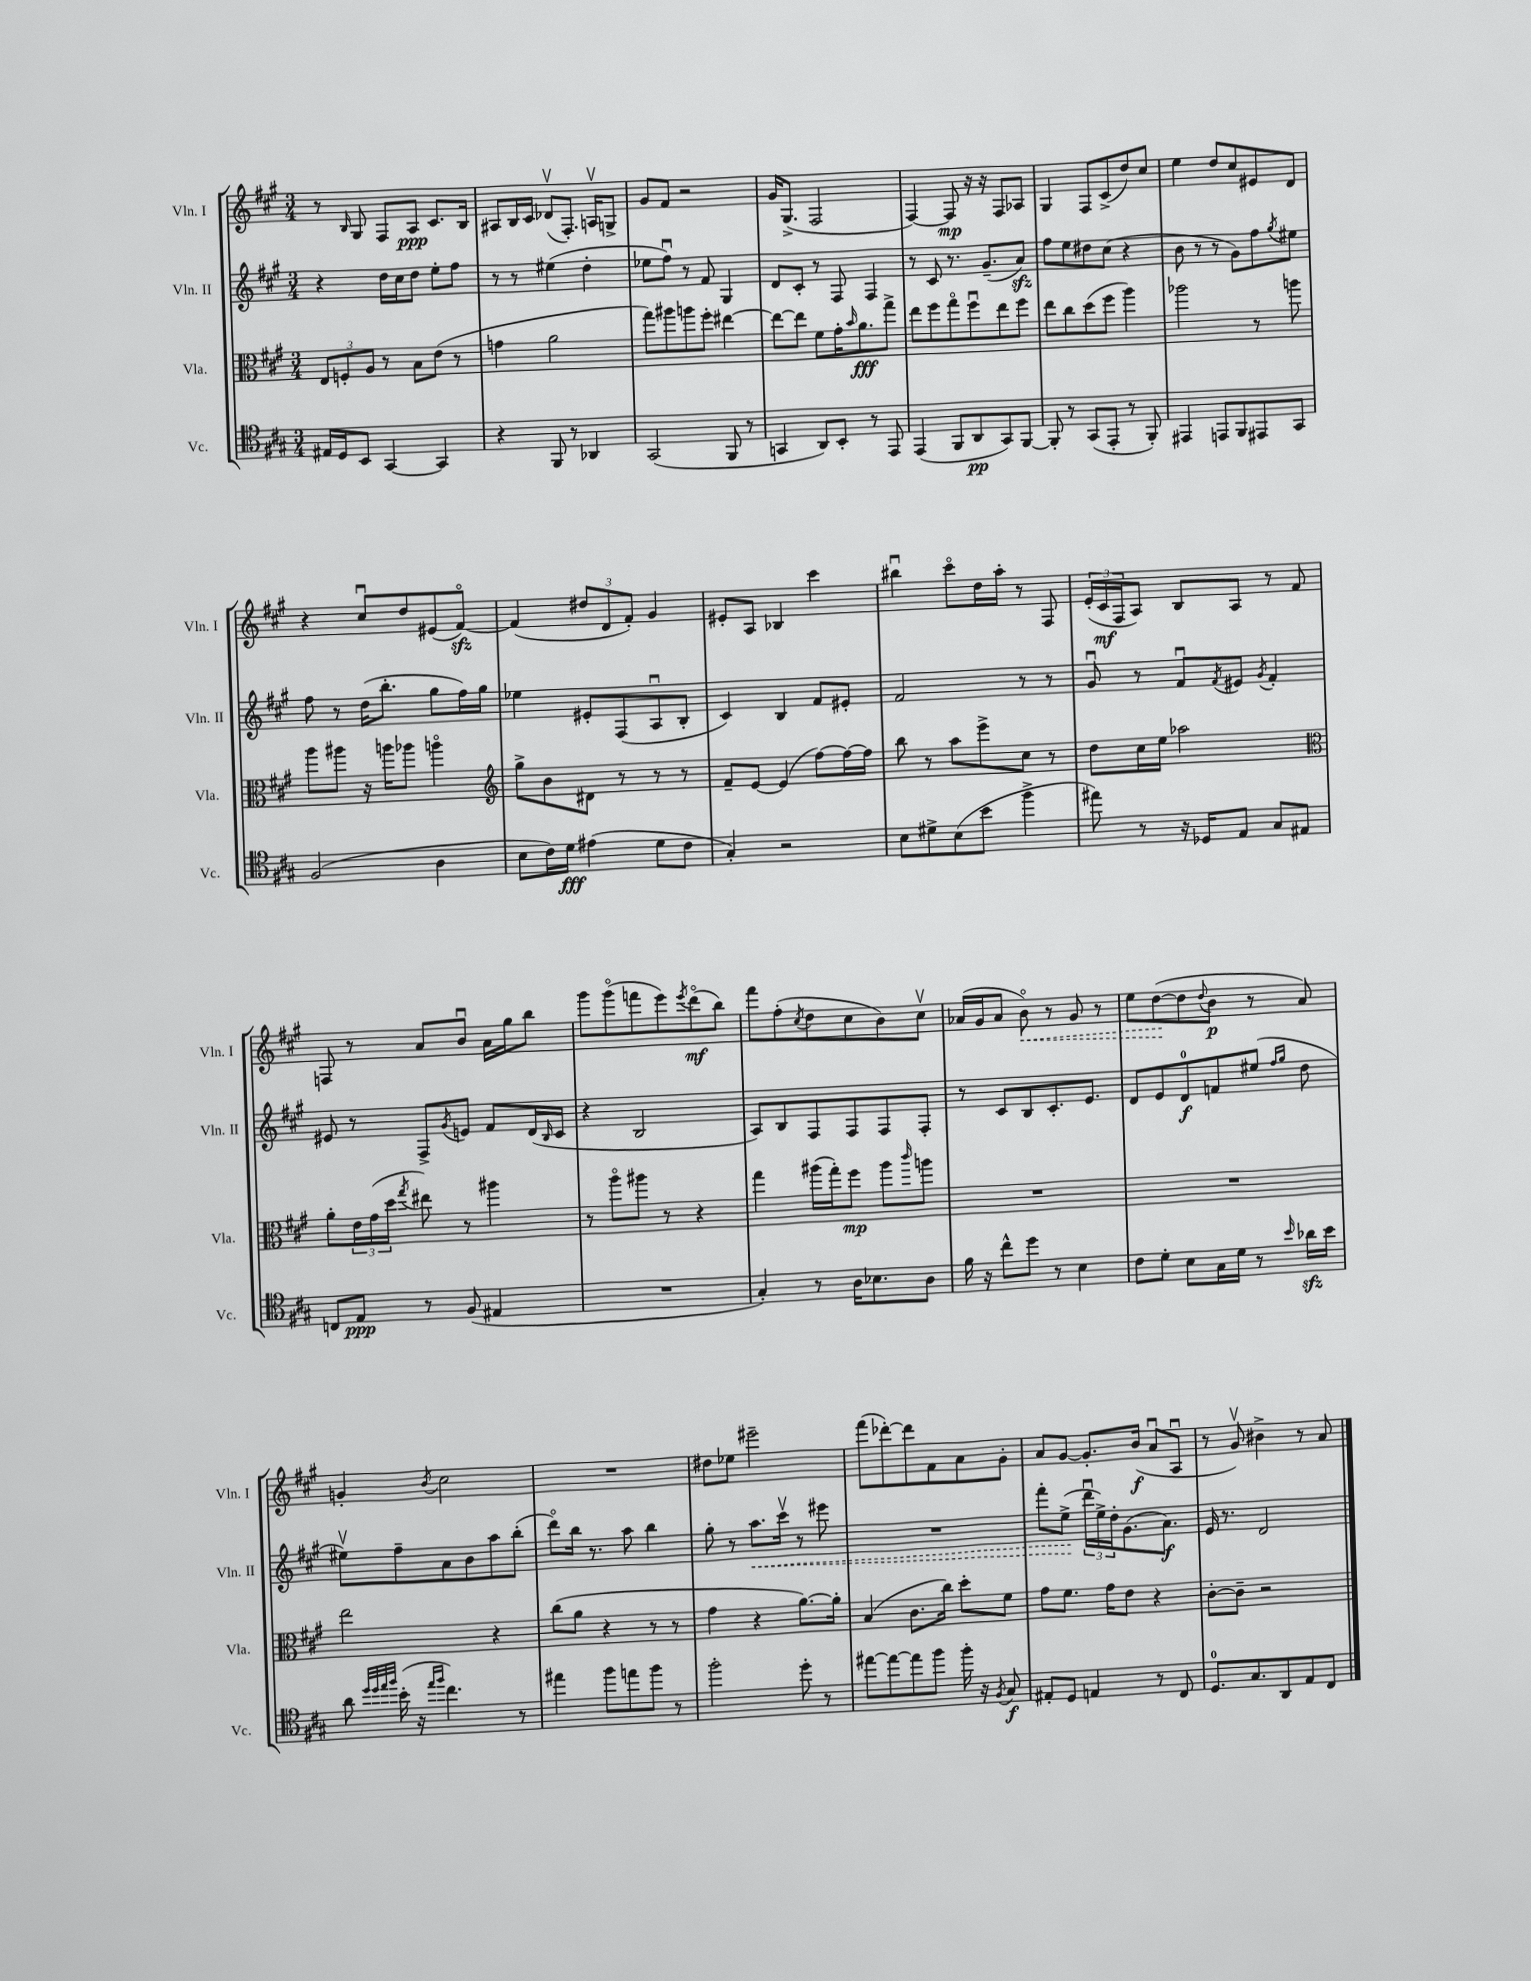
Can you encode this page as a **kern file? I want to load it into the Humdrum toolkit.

**kern	**kern	**kern	**kern
*staff4	*staff3	*staff2	*staff1
*clefC4	*clefC3	*clefG2	*clefG2
*k[f#c#g#]	*k[f#c#g#]	*k[f#c#g#]	*k[f#c#g#]
*M3/4	*M3/4	*M3/4	*M3/4
16E#	12E	4r	8r
16D	.	.	.
.	12F'	.	.
.	.	.	16qqB
8BB	.	.	8G#
.	12A	.	.
[4GG#	8r	16dd	8F#
.	.	16cc#	.
.	8B	8dd	8A
4GG#]	(8e	8ee'	8.c#
.	8r	8ff#	.
.	.	.	16B
=	=	=	=
4r	4g	8r	8A#
.	.	8r	16B
.	.	.	16c#
8FF#	2a	(4ee#	(8d-v
8r	.	.	8.F#')
4AA-	.	4dd'	.
.	.	.	16Av
.	.	.	8G^
=	=	=	=
(2GG#	8gg#)	8ee-	8g#
.	8aa#	8ff#u)	8f#
.	8aa	8r	2r
.	8ff#'	8f#	.
8FF#	[4ee#	4G#	.
8r	.	.	.
=	=	=	=
4GG	8ee#_	8d	16g#
.	.	.	(8.G#^
.	8ee#]	8c#'	.
8AA)	8f#	8r	2F#
8BB'	16g#'	8F#	.
.	16qqb	.	.
.	8.a	.	.
8r	.	4F#	.
8EE	8gg#^	.	.
=	=	=	=
(4EE	8ee	8r	[4F#)
.	8ff#	8c#	.
8FF#	8gg#o	8.r	8F#]
8AA	8ff#u	.	16r
.	.	(8.g#~	16r
8GG#)	8ee	.	8F#
[8FF#	8ff#	8a)	8A-
=	=	=	=
8FF#']	8ee	8ff#	4G#
8r	8cc#	8ee	.
(8GG#	(8dd	8dd#	8F#
8EE'	8ff#	(8cc#	(8c#^
8r	4aa)	4r	8dd)
8FF#')	.	.	8cc#
=	=	=	=
4EE#	2aa-	8b	4ee
.	.	8r	.
8EE	.	8r	8dd
8FF#	.	8g#)	8cc#
8EE#	8r	8ff#	8e#
.	.	8qgg#	.
8GG#	8aa	8ee#	8d
=	=	=	=
(2F#	8aa	8ff#	4r
.	8aa#	8r	.
.	16r	(16dd	8cc#u
.	16aa	8.bb'	.
.	8aa-	.	8dd
4A	4aao	8gg#	(8e#
.	.	16ff#)	[8f#o)
.	.	16gg#	.
=	=	=	=
*	*clefG2	*	*
8B	8gg#^	4ee-	(4f#]
16c#)	8b	.	.
16d	.	.	.
(4e#	8d#	8e#'	12dd#
.	.	.	12d
.	8r	(8F#	.
.	.	.	12f#')
8d	8r	8Au	4g#
8c#	8r	8B'	.
=	=	=	=
4G#')	8f#~	4c#)	8e#'
.	[8e	.	8A
2r	(4e]	4B	4B-
.	[8ff#)	8f#	4ccc#
.	16ff#_	8e#'	.
.	16ff#]	.	.
=	=	=	=
8B	8bb	2f#	4bb#u
8d#^	8r	.	.
(8B	8aa	.	8ccc#o
8b	8eee^	.	16dd
.	.	.	16aa'
4ff#^	8cc#	8r	8r
.	8r	8r	8F#
=	=	=	=
8ee#)	8dd	8g#u	(24e'
.	.	.	24c#
.	.	.	24F#
8r	16cc#	8r	8A)
.	16ee	.	.
16r	2aa-	8f#u	8B
16D-	.	.	.
.	.	8qf#	.
8E	.	8e#	8A
.	.	8qg#	.
8G#	.	4f#'	8r
8E#	.	.	8f#
=	=	=	=
*	*clefC3	*	*
8C	8a'	8e#	8F
8E	24e	8r	8r
.	(24g#	.	.
.	24dd	.	.
.	8qgg#	.	.
8r	8ee#)	8F#^	8a
.	.	8qg#	.
(8F#	8r	8e	8bu
4E#	4aa#	8f#	16a
.	.	.	16gg#
.	.	(16d	8bb
.	.	16qqB	.
.	.	16c#	.
=	=	=	=
2.r	8r	4r	8ggg#
.	8aao	.	(8ggg#o
.	8aa#	2B	8fff
.	8r	.	8eee)
.	.	.	8qeee
.	4r	.	(8dddo
.	.	.	8bb)
=	=	=	=
4G#')	4gg#	8A)	8fff#
.	.	8B	(8ff#'
.	.	.	8qcc#
8r	(16aa#	8F#	8dd
.	16gg#')	.	.
16A	8ff#	8F#	8cc#
8.B-	.	.	.
.	8aa#	8F#	8b)
.	16qqccc#	.	.
8A	8aa	8F#'	8cc#v
=	=	=	=
16f#	2.r	8r	(16a-
16r	.	.	16g#
8cc#^^	.	8c#	8a-
8dd	.	8B	8bo)
8r	.	8.c#'	8r
4B	.	.	8g#
.	.	8.e	.
.	.	.	8r
=	=	=	=
8c#	2.r	8d	8ee
8d'	.	8e	([8dd
8B	.	8d	8dd]
.	.	.	8qqdd
16G#	.	8f	8b
16d	.	.	.
8r	.	(8ee#	8r
.	.	16qqff#	.
16qqb	.	16qqgg#	.
16a-	.	8dd	8a)
16b	.	.	.
=	=	=	=
8a	2ee	8ee#v)	4g'
32qqdd	.	.	.
32qqdd	.	.	.
32qqee	.	.	.
32qqff#	.	.	.
(16b'	.	8ff#~	.
16r	.	.	.
16qqee	.	.	.
16qqff#	.	.	8qb
4.cc#)	.	8a	2cc#
.	.	8b	.
.	4r	8aa	.
8r	.	(8bb'	.
=	=	=	=
4ee#	(8cc#	8dddo)	2.r
.	8a	16bb	.
.	.	8.r	.
8ff#	4r	.	.
8ee	.	8aa	.
8ff#	8r	4bb	.
8r	8r	.	.
=	=	=	=
2ff#'	4g#	8gg#'	8dd#
.	.	8r	8ee-
.	4r	8.aa	2eee#~
.	.	16ccc#v	.
8dd'	[8.a)	8r	.
8r	.	8eee#	.
.	16a']	.	.
=	=	=	=
[8ee#	(4B	2.r	(8fff#
8ee#_	.	.	[8ddd-')
8ee#]	8.c#	.	8ddd-]
8ff#	.	.	8f#
.	16cc#)	.	.
16ff#'	8dd'	.	8a
16r	.	.	.
8qF#	.	.	.
8G#	8f#	.	8g#'
=	=	=	=
8E#'	8g#	8fff#'	8a
8D	8.f#	(8ee^	[8g#
4E	.	24dddu	8.g#']
.	.	24ee^)	.
.	16g#	.	.
.	.	24dd'	.
.	8e	(8.g#	.
.	.	.	(16b
8r	4r	.	8au
.	.	8.a)	.
8C#	.	.	8Au
=	=	=	=
8.D	[8c#'	16e	8r
.	.	8.r	.
.	8c#~]	.	8g#v)
8.G#	.	.	.
.	2r	2d	4b#^
8AA	.	.	.
8E	.	.	8r
8C#	.	.	8a
==	==	==	==
*-	*-	*-	*-
